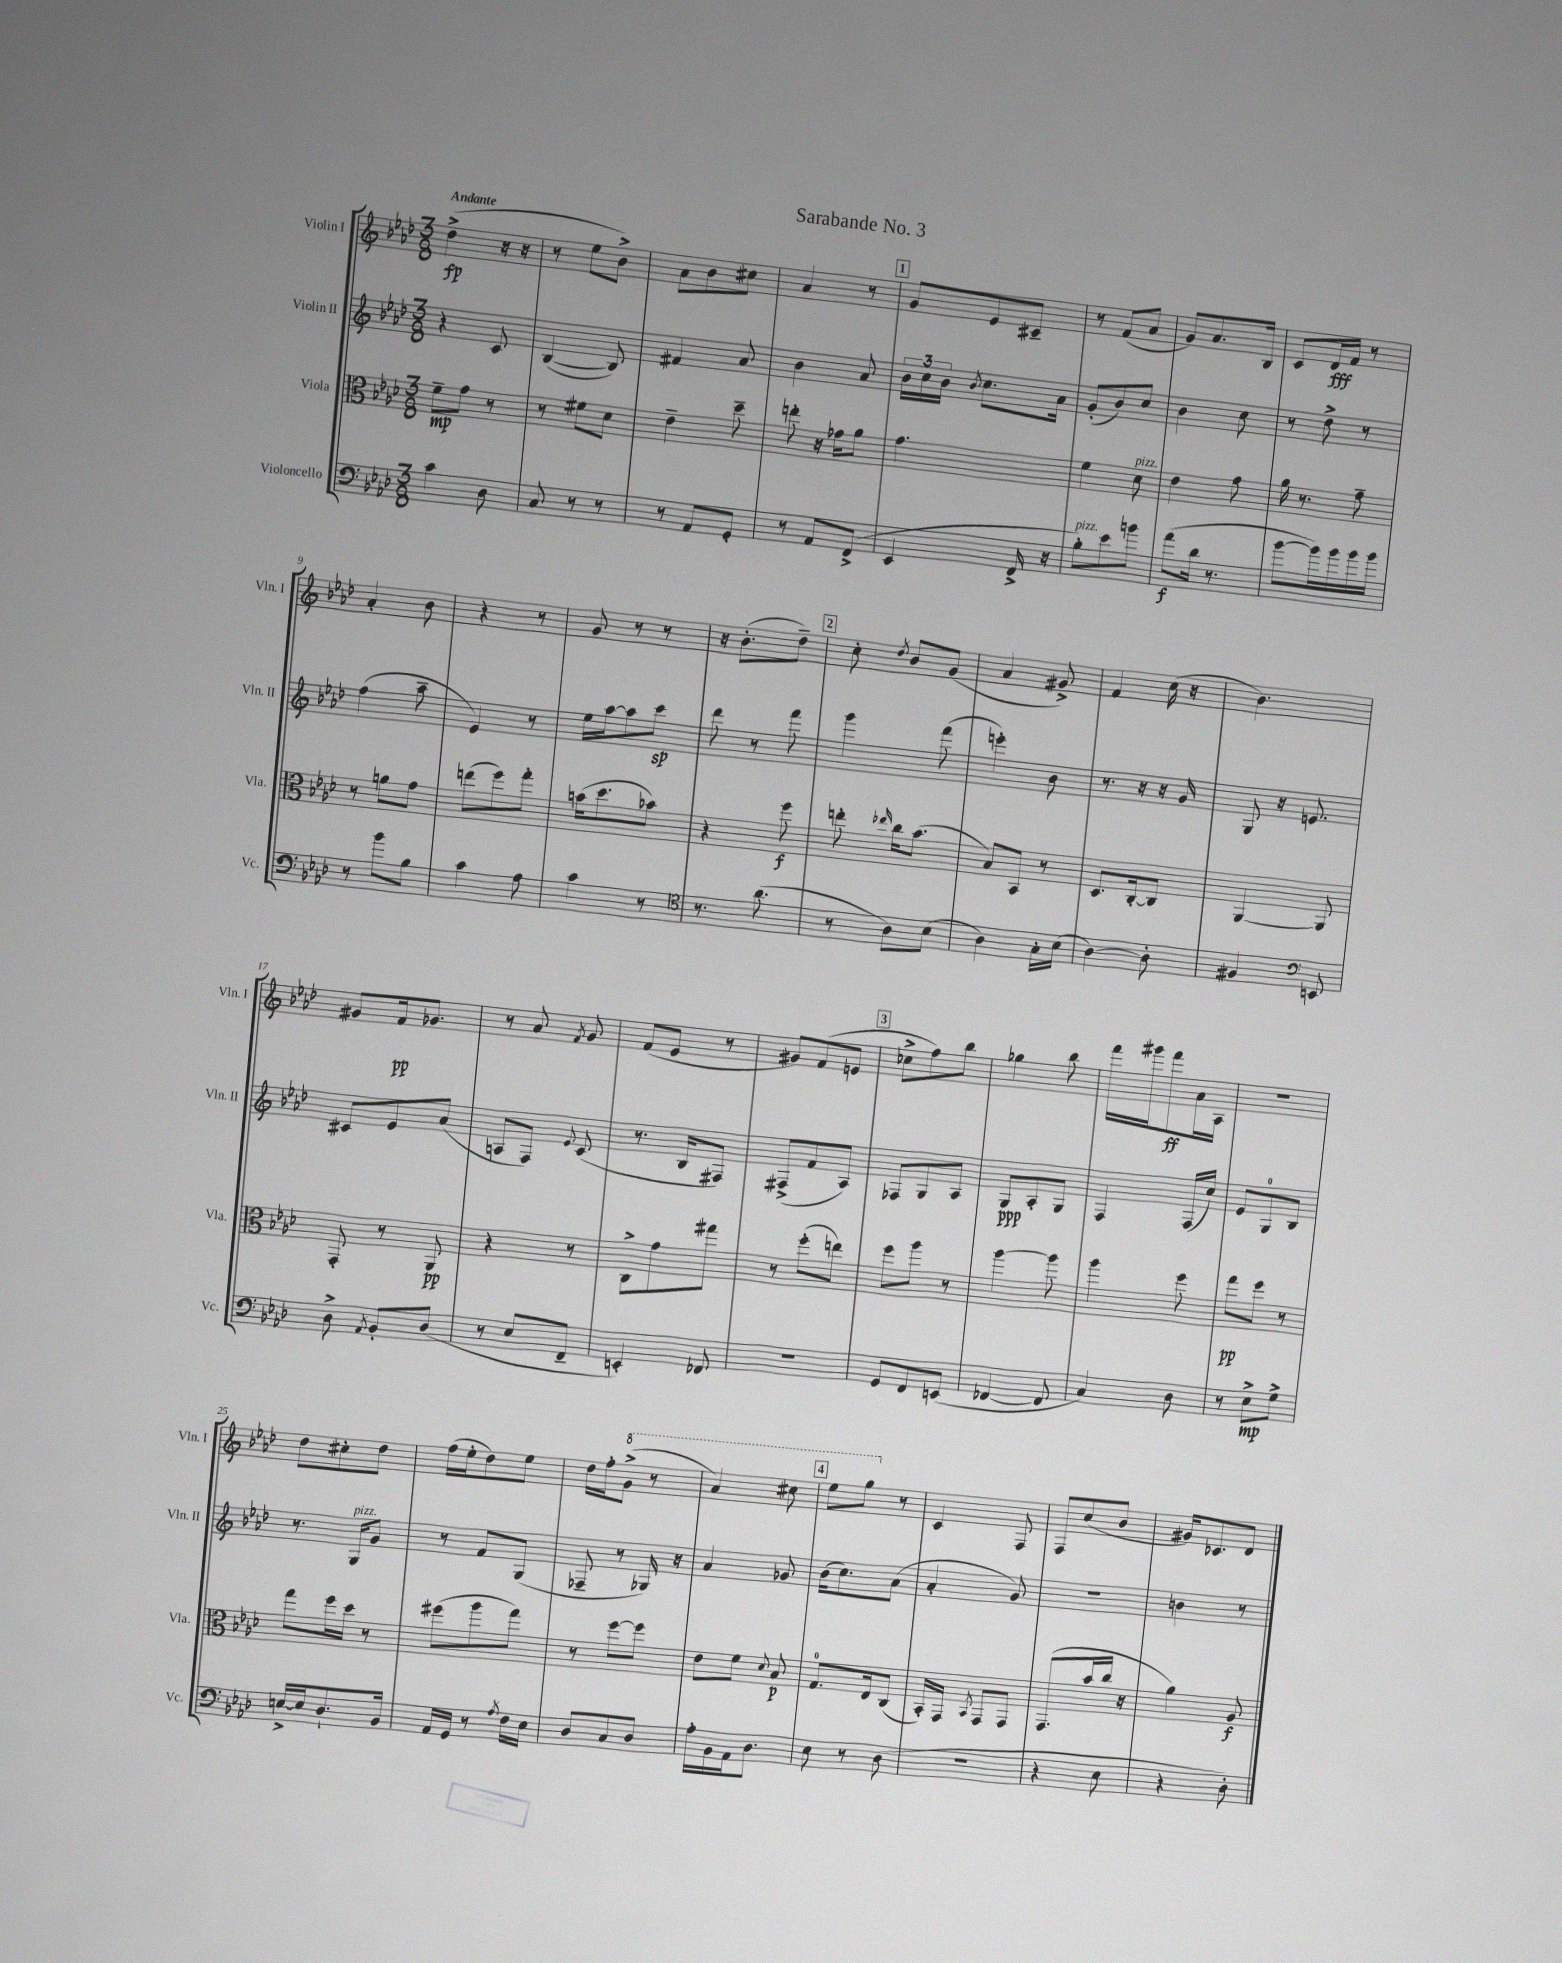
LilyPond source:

\header { title = "Sarabande No. 3" }
<<
\new StaffGroup <<
\new Staff = "s0" \with { instrumentName = "Violin I" shortInstrumentName = "Vln. I" } {
    \clef treble \key aes \major \numericTimeSignature \time 3/8 \tempo "Andante"
    \autoBeamOff des''4->\fp( r16 r16 |
    r8 ees''8[ bes'8]->) |
    aes'8[ bes'8 cis''8] |
    aes'4 r8 |
    \mark \markup { \box "1" } g'8[ ees'8 cis'8]-- |
    r8 f'8[( aes'8] |
    g'8[) aes'8. bes16] |
    c'8[ des'16\fff f'16] r8 |
    aes'4-. bes'8 |
    r4 r8 |
    g'8 r8 r8 |
    r16 bes'8.[-.( des''8]--) |
    \mark \markup { \box "2" } c''8-. \acciaccatura { des''8 } bes'8[ g'8]( |
    aes'4 gis'8->) |
    f'4 c''16( r16 |
    bes'4.) |
    gis'8[ f'16\pp ges'8.] |
    r8 aes'8 \acciaccatura { f'8 } g'8 |
    f'8[( ees'8] r8 |
    gis'8[) f'8( e'8] |
    \mark \markup { \box "3" } ces''8[-> f''8) bes''8] |
    ges''4 bes''8 |
    f'''16[ gis'''16 f'''8\ff aes'16 aes16] |
    R4. |
    des''8[ cis''8-. des''8] |
    f''16[( ees''16-. des''8) ees''8] |
    des''16[ f''16-. \ottava #1 g''8]->( r8 |
    aes''4) cis'''8 |
    \mark \markup { \box "4" } ees'''8[ g'''8] \ottava #0 r8 |
    c'4 f8 |
    f8[ c''8( bes'8] |
    gis'16[) ces'8. des'8] \bar "|." |
}
\new Staff = "s1" \with { instrumentName = "Violin II" shortInstrumentName = "Vln. II" } {
    \clef treble \key aes \major \numericTimeSignature \time 3/8
    \autoBeamOff r4 c'8 |
    bes4~( bes8) |
    fis'4 aes'8 |
    bes'4 aes'8 |
    \mark \markup { \box "1" } \tuplet 3/2 { bes'16[ c''16 bes'16] } \acciaccatura { bes'8 } c''8.[ aes'16] |
    g'8[-.( bes'8) c''8] |
    bes'4 c''8 |
    r8 des''8-> r8 |
    f''4( aes''8-- |
    ees'4) r8 |
    ees''16[ aes''16~ aes''8 c'''8]\sp |
    des'''8 r8 f'''8 |
    \mark \markup { \box "2" } g'''4 f'''8( |
    e'''4-.) bes'8 |
    r8. r16 r16 g'16 |
    g8 r16 e'8. |
    cis'8[ ees'8 aes'8]( |
    a8[ f8]) \appoggiatura { ees'8 } c'8( |
    r8. bes16[ fis8]) |
    fis8[->( f'8 aes8]) |
    \mark \markup { \box "3" } fes8[ g8 aes8] |
    g8[\ppp aes8-. g8] |
    f4 f16[( c''16]) |
    ees'8[ g8-0 bes8] |
    r8. g16[^\markup { \italic "pizz." } g'8] |
    r8 f'8[ g8]( |
    fes8-- r8 ges16) r16 |
    aes'4 ges'8 |
    \mark \markup { \box "4" } bes'16[( c''8.) aes'8]( |
    aes'4-. g'8) |
    R4. |
    b'4 r8 \bar "|." |
}
\new Staff = "s2" \with { instrumentName = "Viola" shortInstrumentName = "Vla." } {
    \clef alto \key aes \major \numericTimeSignature \time 3/8
    \autoBeamOff f'8[--\mp g'8] r8 |
    r8 fis'8[ des'8] |
    ees'4-- des''8-- |
    e''8-. r16 ges'16[ aes'8] |
    \mark \markup { \box "1" } g'4. |
    f'4 des'8^\markup { \italic "pizz." } |
    ees'4 g'8 |
    aes'16 r8. g'8-- |
    r8 a'8[ g'8] |
    e''8[( f''8) g''8]-. |
    b'16[( des''8. bes'8]) |
    r4 f''8\f |
    \mark \markup { \box "2" } e''8-. \grace { ees''16 } c''16[ bes'8.]( |
    bes8[) bes,8] r8 |
    des8.[ c16~-. c8] |
    aes,4~ aes,8 |
    g,8-. r8 aes,8\pp |
    r4 r8 |
    c8[-> g'8 gis''8] |
    r8 f''8[-.( e''8]) |
    \mark \markup { \box "3" } f''8[ aes''8] r8 |
    aes''4~ aes''8 |
    aes''4 f''8 |
    g''8[\pp f''8] r8 |
    g''8[ f''16 des''16] r8 |
    fis''8[( aes''8 g''8]) |
    r8 f''8[~ f''8] |
    ees'8[ f'8] \appoggiatura { des'8 } bes8\p |
    \mark \markup { \box "4" } g8.[-0 ees16 c8]( |
    bes,16[-.) g,16] \acciaccatura { bes,8 } g,8[ g,8] |
    g,8.[( bes'16 c''16] r16 |
    aes'4) aes8\f \bar "|." |
}
\new Staff = "s3" \with { instrumentName = "Violoncello" shortInstrumentName = "Vc." } {
    \clef bass \key aes \major \numericTimeSignature \time 3/8
    \autoBeamOff c'4 des8 |
    c8 r8 r8 |
    r8 aes,8[ g,8]-. |
    r8 aes,8[ f,8]->( |
    \mark \markup { \box "1" } ees,4 f,16-> r16 |
    bes8[-.^\markup { \italic "pizz." }) ees'8 b'8] |
    aes'8[\f( des'16] r8. |
    bes'8[~ bes'16) bes'16 bes'16 bes'16] |
    r8 bes'8[ bes8] |
    c'4 aes8 |
    c'4 r8 |
    \clef tenor r8. aes'8.( |
    \mark \markup { \box "2" } r8 aes8[) bes8]( |
    aes4) g16[-. bes16]( |
    aes4~) aes8-. |
    fis4 \clef bass e,8 |
    des8-> \acciaccatura { aes,8 } bes,8[-. des8]( |
    r8 ees8[ f,8]-- |
    e,4-.) fes,8 |
    r4. |
    \mark \markup { \box "3" } g,8[ f,8 e,8]( |
    fes,4~ fes,8 |
    c4) des8 |
    r8 ees8[->\mp g8]-> |
    e16[~-> e16 des8.-! bes,16] |
    aes,16[ g,16] r8 \acciaccatura { aes8 } f16[ ees16] |
    des8[ c8 des8] |
    aes16[-. bes,16 aes,16 des8.] |
    \mark \markup { \box "4" } ees8 r8 des8( |
    R4. |
    r4 ees8 |
    r4 des8-.) \bar "|." |
}
>>
>>
